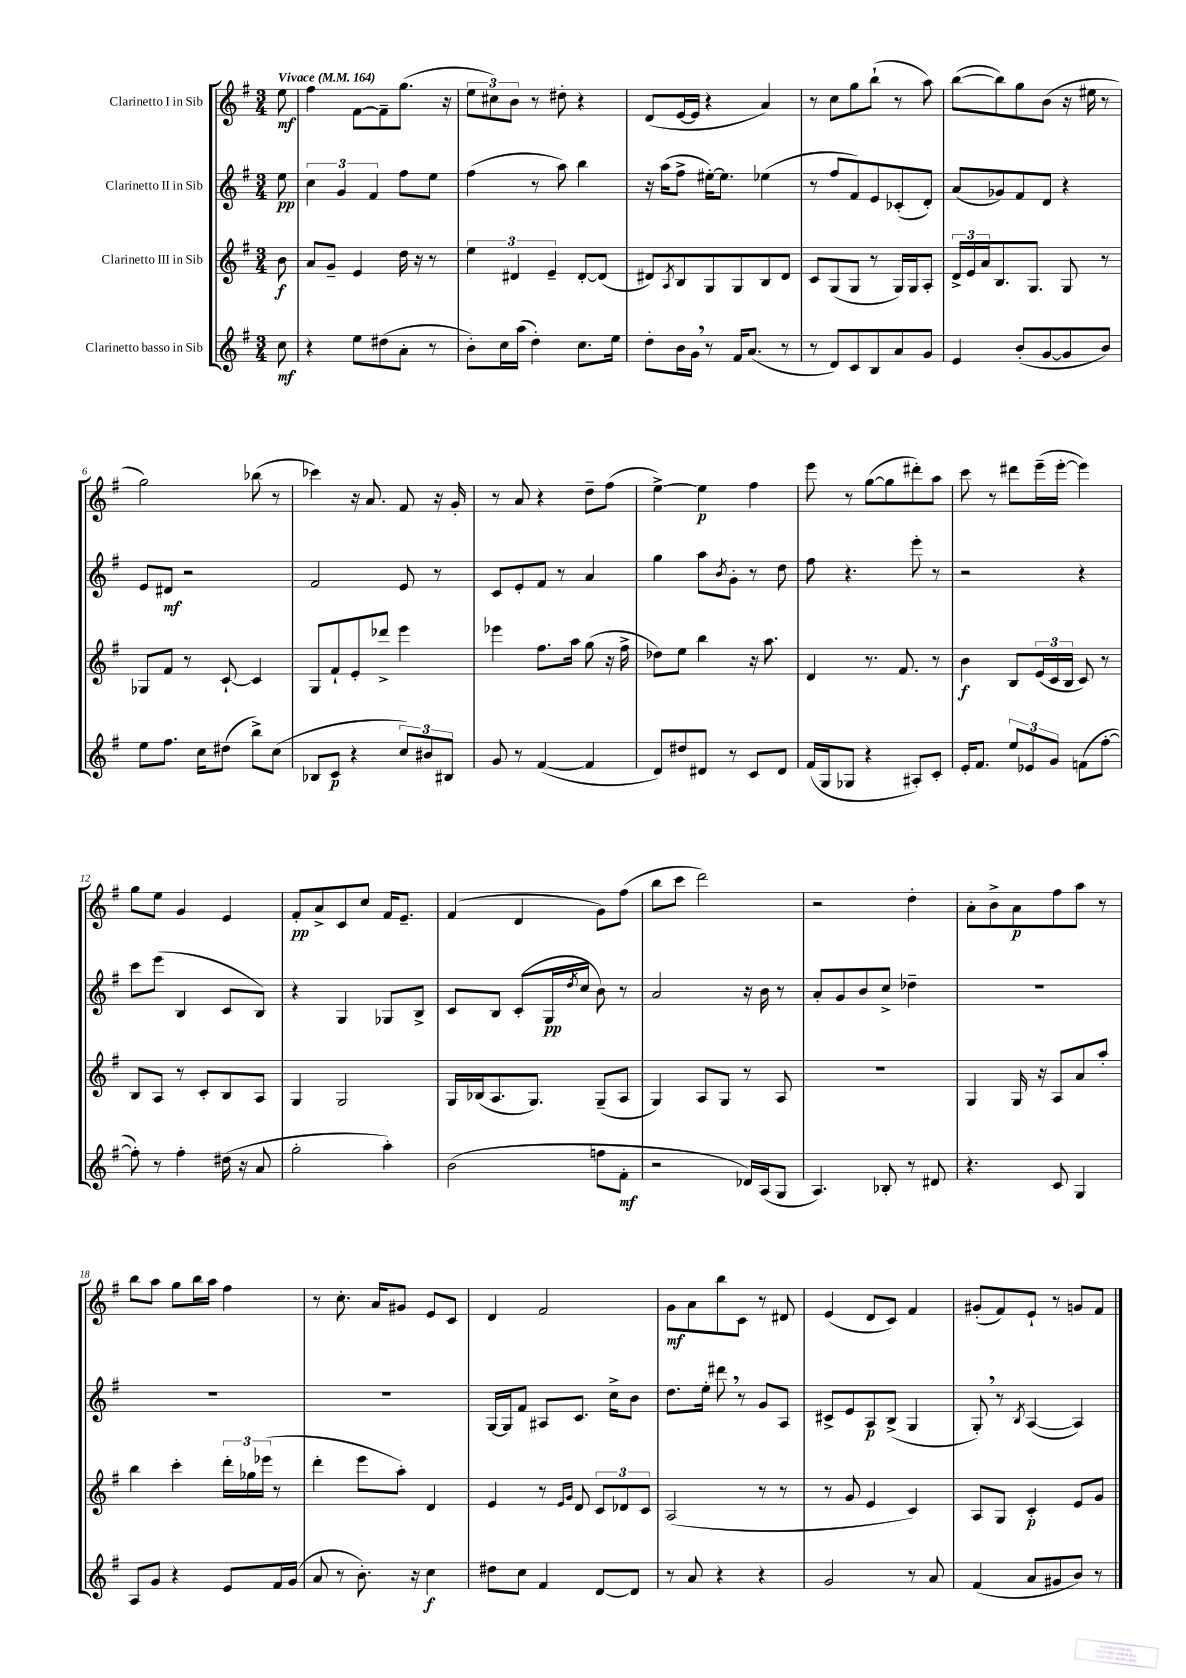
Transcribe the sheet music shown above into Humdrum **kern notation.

**kern	**dynam	**kern	**dynam	**kern	**dynam	**kern	**dynam
*part4	*part4	*part3	*part3	*part2	*part2	*part1	*part1
*staff4	*staff4	*staff3	*staff3	*staff2	*staff2	*staff1	*staff1
*I"Clarinetto basso in Sib	*	*I"Clarinetto III in Sib	*	*I"Clarinetto II in Sib	*	*I"Clarinetto I in Sib	*
*clefG2	*	*clefG2	*	*clefG2	*	*clefG2	*
*k[f#]	*	*k[f#]	*	*k[f#]	*	*k[f#]	*
*M3/4	*	*M3/4	*	*M3/4	*	*M3/4	*
*MM164	*	*MM164	*	*MM164	*	*MM164	*
=	=	=	=	=	=	=	=
!	!	!	!	!	!	!LO:TX:a:B:t=Vivace	!
8cc\	mf	8b\	f	8ee\	pp	8ee\	mf
=1	=1	=1	=1	=1	=1	=1	=1
4r	.	8a/L	.	6cc\	.	4ff#\	.
.	.	8g~/J	.	.	.	.	.
.	.	.	.	6g/	.	.	.
8ee\L	.	4e/	.	.	.	[8f#\L	.
.	.	.	.	6f#/	.	.	.
(8dd#X\	.	.	.	.	.	8f#~\]	.
8a'\J	.	16dd\	.	8ff#\L	.	(8.gg\J	.
.	.	16r	.	.	.	.	.
8r	.	8r	.	8ee\J	.	.	.
.	.	.	.	.	.	16r	.
=2	=2	=2	=2	=2	=2	=2	=2
8b'\L)	.	6ee\	.	(4ff#\	.	12ee\L	.
.	.	.	.	.	.	12cc#X\)	.
16cc\L	.	.	.	.	.	.	.
.	.	6d#X/	.	.	.	12b\J	.
(16aa\JJ	.	.	.	.	.	.	.
4dd'\)	.	.	.	8r	.	8r	.
.	.	6e~/	.	.	.	.	.
.	.	.	.	8aa\)	.	8dd#X'\	.
8.cc\L	.	[8d#'/L	.	4bb\	.	4r	.
.	.	(8d#/J]	.	.	.	.	.
16ee\Jk	.	.	.	.	.	.	.
=3	=3	=3	=3	=3	=3	=3	=3
8dd'\L	.	8d#X/L)	.	16r	.	(8d/L	.
.	.	.	.	(16aa\KL	.	.	.
.	.	8qA/	.	.	.	.	.
16b\L	.	8B/	.	8ff#^\J	.	[16e/L	.
16g,\JJ	.	.	.	.	.	16e/JJ]	.
8r	.	8G/	.	[16ee#X'\KL)	.	4r	.
.	.	.	.	8.ee#\J]	.	.	.
16f#/KL	.	8G/	.	.	.	.	.
(8.a/J	.	.	.	.	.	.	.
.	.	8B/	.	(4ee-X\	.	4a/)	.
8r	.	8d#/J	.	.	.	.	.
=4	=4	=4	=4	=4	=4	=4	=4
8r	.	8c/L	.	8r	.	8r	.
8d/L)	.	(8G/	.	8ff#/L	.	8cc\L	.
8c/	.	8G/J	.	8f#/)	.	8gg\	.
8B/	.	8r	.	8e/	.	(8bb`\J	.
8a/	.	16G/LL)	.	(8c-X'/	.	8r	.
.	.	16G/J	.	.	.	.	.
8g/J	.	8A'/J	.	8d'/J)	.	8aa\)	.
=5	=5	=5	=5	=5	=5	=5	=5
4e/	.	24d^/LL	.	(8a/L	.	([8bb\L	.
.	.	24e/	.	.	.	.	.
.	.	24a/J	.	.	.	.	.
.	.	8.B/	.	8g-X/)	.	8bb\])	.
(8b'/L	.	.	.	8f#/	.	8gg\	.
.	.	8.G/J	.	.	.	.	.
[8g/	.	.	.	8d/J	.	(8b\J	.
8g/]	.	8G/	.	4r	.	16r	.
.	.	.	.	.	.	16ee#X\	.
8b/J)	.	8r	.	.	.	8r	.
!!LO:LB:g=z
=6	=6	=6	=6	=6	=6	=6	=6
8ee\L	.	8G-X/L	.	8e/L	.	2gg\)	.
8.ff#\J	.	8f#/J	.	8d#X/J	mf	.	.
.	.	8r	.	2r	.	.	.
16cc\KL	.	.	.	.	.	.	.
(8dd#X\J	.	[8c`/	.	.	.	.	.
8bb^\L)	.	4c/]	.	.	.	(8bb-X\	.
(8cc\J	.	.	.	.	.	8r	.
=7	=7	=7	=7	=7	=7	=7	=7
8B-X/L	.	8G/L	.	2f#/	.	4ccc-X\)	.
8c/J	p	8f#`/	.	.	.	.	.
4r	.	8e'/	.	.	.	16r	.
.	.	.	.	.	.	8.a/	.
.	.	8ddd-X^/J	.	.	.	.	.
12cc/L)	.	4eee\	.	8e/	.	8f#/	.
12b#X/	.	.	.	.	.	.	.
.	.	.	.	8r	.	16r	.
12B#X/J	.	.	.	.	.	.	.
.	.	.	.	.	.	16g'/	.
=8	=8	=8	=8	=8	=8	=8	=8
8g/	.	4eee-X\	.	8c/L	.	8r	.
8r	.	.	.	8e'/	.	8a/	.
([4f#/	.	8.ff#\L	.	8f#/J	.	4r	.
.	.	.	.	8r	.	.	.
.	.	16aa\Jk	.	.	.	.	.
4f#/]	.	(8gg\	.	4a/	.	8dd~\L	.
.	.	16r	.	.	.	(8ff#\J	.
.	.	16ff#^\	.	.	.	.	.
=9	=9	=9	=9	=9	=9	=9	=9
8d/L)	.	8dd-X\L)	.	4gg\	.	[4ee^\)	.
8dd#X/	.	8ee\J	.	.	.	.	.
8d#X/J	.	4bb\	.	8aa\L	.	4ee\]	p
.	.	.	.	8qb/	.	.	.
8r	.	.	.	8g'\J	.	.	.
8c/L	.	16r	.	8r	.	4ff#\	.
.	.	8.aa\	.	.	.	.	.
8d#/J	.	.	.	8dd\	.	.	.
=10	=10	=10	=10	=10	=10	=10	=10
(16f#/LL	.	4d/	.	8ff#\	.	8eee\	.
16G/J	.	.	.	.	.	.	.
8G-X/J	.	.	.	4.r	.	8r	.
4r	.	8.r	.	.	.	([8gg\L	.
.	.	.	.	.	.	8gg\]	.
.	.	8.f#/	.	.	.	.	.
8A#X'/L)	.	.	.	8eee'\	.	8ddd#X'\)	.
8c'/J	.	8r	.	8r	.	8aa\J	.
=11	=11	=11	=11	=11	=11	=11	=11
16e'/KL	.	4b\	f	2r	.	8ccc\	.
8.f#/J	.	.	.	.	.	.	.
.	.	.	.	.	.	8r	.
12ee/L	.	8B/L	.	.	.	8ddd#X\L	.
12e-X/	.	.	.	.	.	.	.
.	.	(24e/L	.	.	.	(16eee~\L	.
12g/J	.	24c/	.	.	.	.	.
.	.	.	.	.	.	[16eee'\JJ	.
.	.	24B/JJ	.	.	.	.	.
(8fn\L	.	8c/)	.	4r	.	4eee\])	.
[8ff#'\J	.	8r	.	.	.	.	.
!!LO:LB:g=z
=12	=12	=12	=12	=12	=12	=12	=12
8ff#'\])	.	8B/L	.	8ccc\L	.	8gg\L	.
8r	.	8A/J	.	(8eee\J	.	8ee\J	.
4ff#'\	.	8r	.	4B/	.	4g/	.
.	.	8c'/L	.	.	.	.	.
(16dd#X\	.	8B/	.	8c/L	.	4e/	.
16r	.	.	.	.	.	.	.
8a/	.	8A/J	.	8B/J)	.	.	.
=13	=13	=13	=13	=13	=13	=13	=13
2gg'\	.	4G/	.	4r	.	8f#'/L	pp
.	.	.	.	.	.	8a^/	.
.	.	2G/	.	4G/	.	8c/	.
.	.	.	.	.	.	8cc/J	.
4aa'\)	.	.	.	8G-X/L	.	16f#/KL	.
.	.	.	.	.	.	8.e~/J	.
.	.	.	.	8B^/J	.	.	.
=14	=14	=14	=14	=14	=14	=14	=14
(2b\	.	16G/LL	.	8c/L	.	(4f#/	.
.	.	(16B-X/J	.	.	.	.	.
.	.	8.A/	.	8B/J	.	.	.
.	.	.	.	(8c'/L	.	4d/	.
.	.	8.G/J)	.	.	.	.	.
.	.	.	.	16G/L	pp	.	.
.	.	.	.	8qdd/	.	.	.
.	.	.	.	16cc/JJ	.	.	.
8ffn\L	.	(8G~/L	.	8b\)	.	8g\L)	.
8f#'\J	mf	8A/J	.	8r	.	(8ff#\J	.
=15	=15	=15	=15	=15	=15	=15	=15
2r	.	4G/)	.	2a/	.	8bb\L	.
.	.	.	.	.	.	8ccc\J	.
.	.	8A/L	.	.	.	2ddd\)	.
.	.	8G/J	.	.	.	.	.
16d-X/LL)	.	8r	.	16r	.	.	.
(16A/J	.	.	.	16b\	.	.	.
8G/J	.	8A/	.	8r	.	.	.
=16	=16	=16	=16	=16	=16	=16	=16
4.A/)	.	2.r	.	8a'/L	.	2r	.
.	.	.	.	8g/	.	.	.
.	.	.	.	8b/	.	.	.
8B-X'/	.	.	.	8cc^/J	.	.	.
8r	.	.	.	4dd-X~\	.	4dd'\	.
8d#X/	.	.	.	.	.	.	.
=17	=17	=17	=17	=17	=17	=17	=17
4.r	.	4G/	.	2.r	.	8a'\L	.
.	.	.	.	.	.	8b^\	.
.	.	16G/	.	.	.	8a\	p
.	.	16r	.	.	.	.	.
8c/	.	8A/L	.	.	.	8ff#\	.
4G/	.	8a/	.	.	.	8aa\J	.
.	.	8aa'/J	.	.	.	8r	.
!!LO:LB:g=z
=18	=18	=18	=18	=18	=18	=18	=18
8A/L	.	4bb\	.	2.r	.	8bb\L	.
8g/J	.	.	.	.	.	8aa\J	.
4r	.	4ccc'\	.	.	.	8gg\L	.
.	.	.	.	.	.	16bb\L	.
.	.	.	.	.	.	16aa\JJ	.
8e/L	.	24ddd'\LL	.	.	.	4ff#\	.
.	.	24gg-X\	.	.	.	.	.
.	.	(24eee-X\JJ	.	.	.	.	.
16f#/L	.	8r	.	.	.	.	.
(16g/JJ	.	.	.	.	.	.	.
=19	=19	=19	=19	=19	=19	=19	=19
8a/	.	4ddd'\	.	2.r	.	8r	.
8r	.	.	.	.	.	8.cc'\	.
8.b'\)	.	8eee\L	.	.	.	.	.
.	.	.	.	.	.	16a/KL	.
.	.	8aa'\J)	.	.	.	8g#X/J	.
16r	.	.	.	.	.	.	.
4cc\	f	4d/	.	.	.	8e/L	.
.	.	.	.	.	.	8c/J	.
=20	=20	=20	=20	=20	=20	=20	=20
8dd#X\L	.	4e/	.	[16G/LL	.	4d/	.
.	.	.	.	16G/J]	.	.	.
8cc\J	.	.	.	8f#/J	.	.	.
4f#/	.	8r	.	8A#X/L	.	2f#/	.
.	.	16qqe/LL	.	.	.	.	.
.	.	16qqg/JJ	.	.	.	.	.
.	.	8d/	.	8.c/J	.	.	.
[8d/L	.	12c/L	.	.	.	.	.
.	.	.	.	16cc^\KL	.	.	.
.	.	12d-X/	.	.	.	.	.
8d/J]	.	.	.	8b\J	.	.	.
.	.	12c/J	.	.	.	.	.
=21	=21	=21	=21	=21	=21	=21	=21
8r	.	(2A/	.	8.dd\L	.	8g\L	mf
8a/	.	.	.	.	.	8a\	.
.	.	.	.	16ee'\Jk	.	.	.
4r	.	.	.	8ddd#X,\	.	8bb\	.
.	.	.	.	8r	.	8c\J	.
4r	.	8r	.	8g/L	.	8r	.
.	.	8r	.	8A/J	.	8d#X/	.
=22	=22	=22	=22	=22	=22	=22	=22
2g/	.	8r	.	8c#X^/L	.	(4e/	.
.	.	8g/	.	8e/	.	.	.
.	.	4e/	.	8A/	p	8d/L	.
.	.	.	.	(8B^/J	.	8c/J)	.
8r	.	4c/)	.	4G/	.	4f#/	.
8a/	.	.	.	.	.	.	.
=23	=23	=23	=23	=23	=23	=23	=23
(4f#/	.	8A/L	.	8G',/)	.	(8g#X'/L	.
.	.	8G/J	.	8r	.	8f#/)	.
.	.	.	.	8qB/	.	.	.
8a/L	.	4c'/	p	([4A/	.	8e`/J	.
8g#X/	.	.	.	.	.	8r	.
8b/J)	.	8e/L	.	4A/])	.	8gn/L	.
8r	.	8g/J	.	.	.	8f#/J	.
==	==	==	==	==	==	==	==
*-	*-	*-	*-	*-	*-	*-	*-
